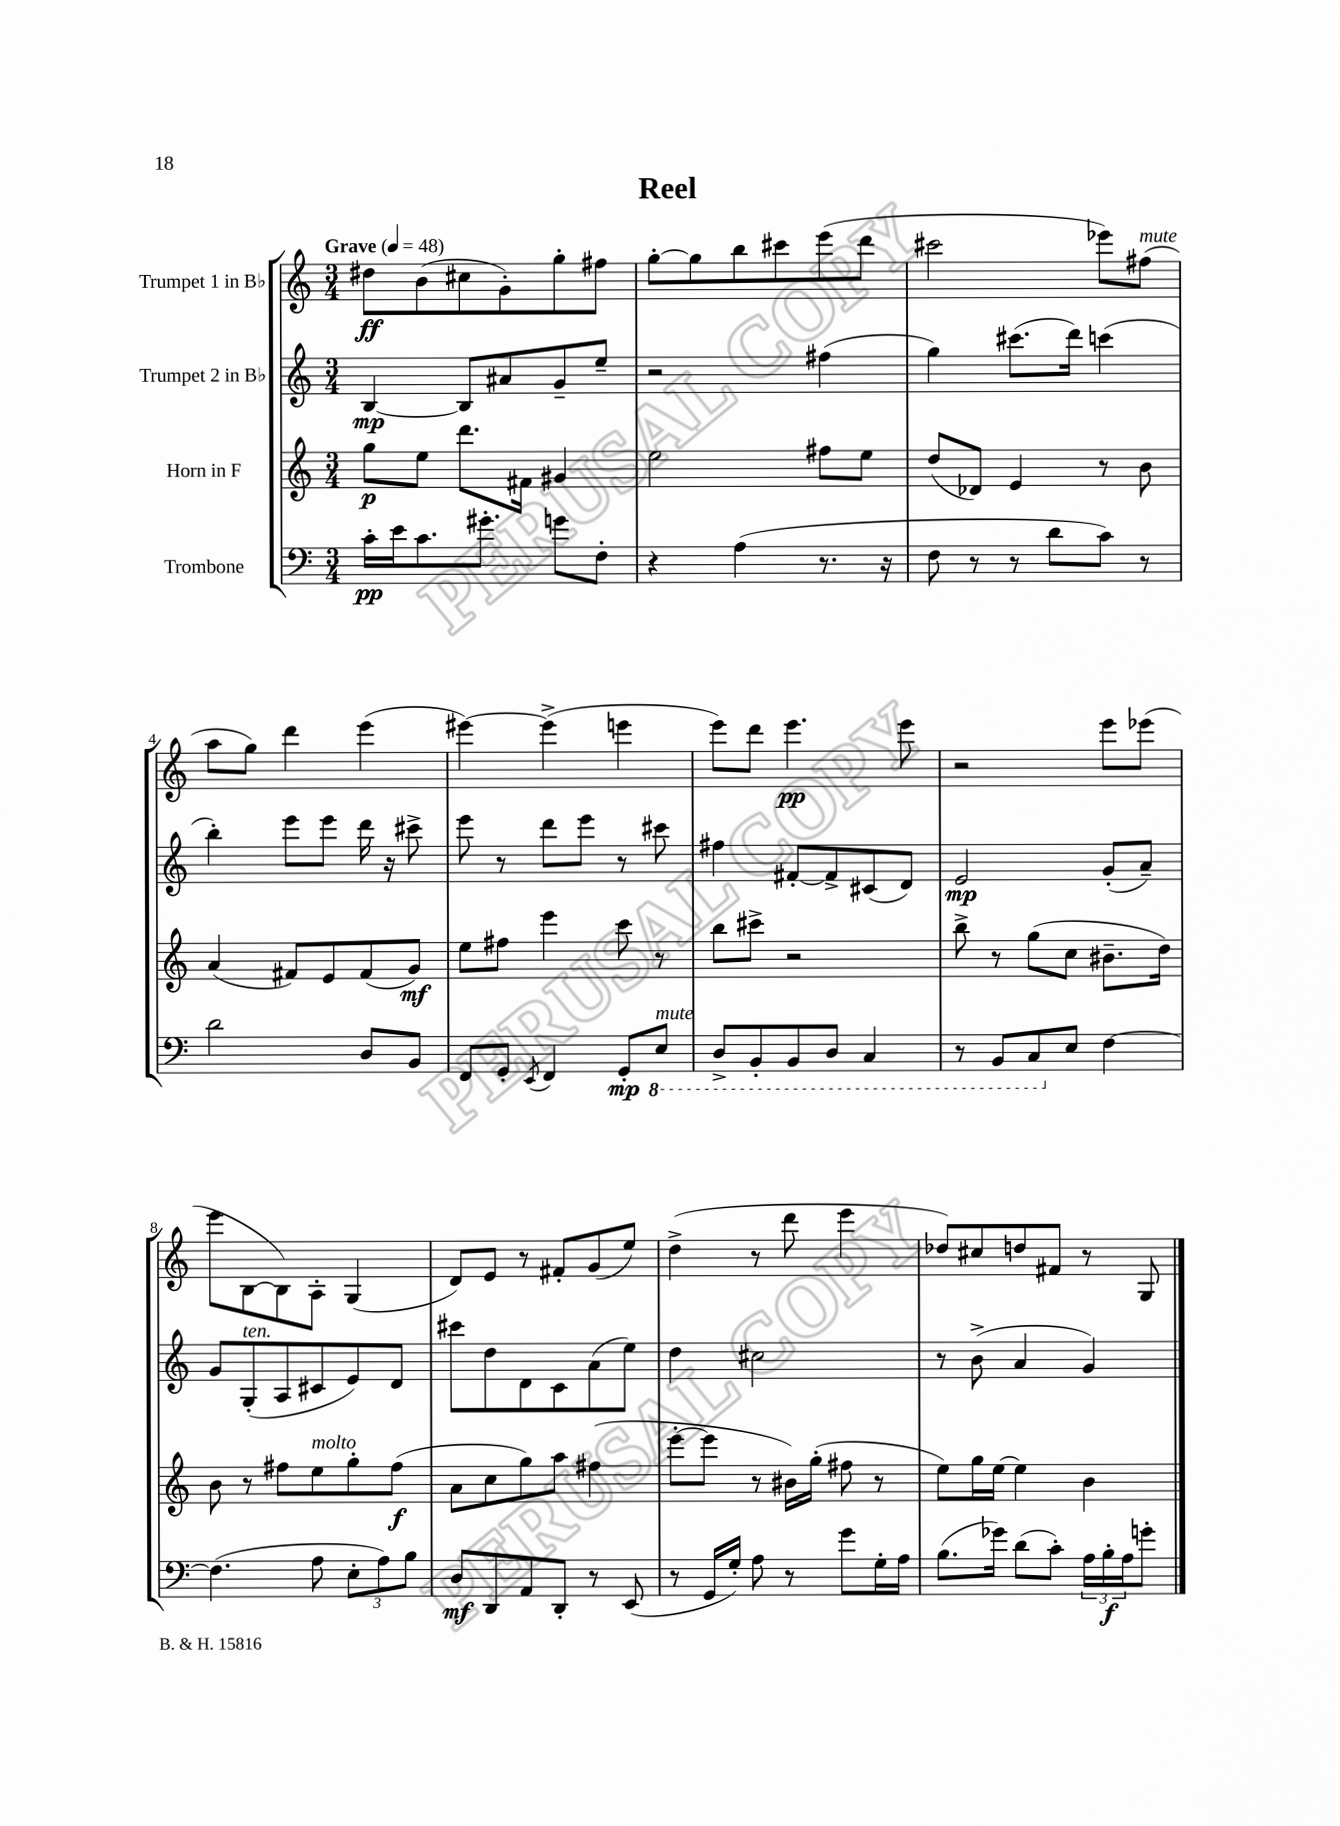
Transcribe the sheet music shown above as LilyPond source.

\header { title = "Reel" }
<<
\new StaffGroup <<
\new Staff = "s0" \with { instrumentName = "Trumpet 1 in Bb" } {
    \clef treble \key c \major \numericTimeSignature \time 3/4 \tempo "Grave" 4 = 48
    dis''8\ff b'8( cis''8 g'8-.) g''8-. fis''8 |
    g''8~-. g''8 b''8 cis'''8 e'''8( d'''8 |
    cis'''2 ees'''8) fis''8^\markup { \italic "mute" }( |
    a''8 g''8) d'''4 e'''4( |
    eis'''4~) eis'''4->( e'''4 |
    e'''8) d'''8 e'''4.\pp e'''8 |
    r2 e'''8 ees'''8( |
    e'''8 b8~ b8) a8-. g4( |
    d'8) e'8 r8 fis'8-. g'8( e''8) |
    d''4->( r8 d'''8 e'''4 |
    des''8) cis''8 d''8 fis'8 r8 g8 \bar "|." |
}
\new Staff = "s1" \with { instrumentName = "Trumpet 2 in Bb" } {
    \clef treble \key c \major \numericTimeSignature \time 3/4
    b4~\mp b8 ais'8 g'8-- e''8-- |
    r2 fis''4( |
    g''4) cis'''8.( d'''16) c'''4( |
    b''4-.) e'''8 e'''8 d'''16 r16 cis'''8-> |
    e'''8 r8 d'''8 e'''8 r8 cis'''8 |
    fis''4 fis'8~-. fis'8-> cis'8( d'8) |
    e'2\mp g'8-.( a'8--) |
    g'8 g8-.^\markup { \italic "ten." }( a8 cis'8 e'8) d'8 |
    cis'''8 d''8 d'8 c'8 a'8( e''8) |
    d''4 cis''2 |
    r8 b'8->( a'4 g'4) \bar "|." |
}
\new Staff = "s2" \with { instrumentName = "Horn in F" } {
    \clef treble \key c \major \numericTimeSignature \time 3/4
    g''8\p e''8 d'''8. fis'16 gis'4 |
    e''2 fis''8 e''8 |
    d''8( des'8) e'4 r8 b'8 |
    a'4( fis'8) e'8 fis'8( g'8\mf) |
    e''8 fis''8 e'''4 c'''8 r8 |
    b''8 cis'''8-> r2 |
    b''8-> r8 g''8( c''8 bis'8.-- d''16) |
    b'8 r8 fis''8 e''8^\markup { \italic "molto" } g''8-. fis''8\f( |
    a'8 c''8 g''8) a''8 fis''4( |
    e'''8~-. e'''8 r8 bis'16) g''16-.( fis''8 r8 |
    e''8) g''16 e''16~ e''4 b'4 \bar "|." |
}
\new Staff = "s3" \with { instrumentName = "Trombone" } {
    \clef bass \key c \major \numericTimeSignature \time 3/4
    c'16-.\pp e'16 c'8. gis'8.-. g'8 f8-. |
    r4 a4( r8. r16 |
    f8 r8 r8 d'8 c'8) r8 |
    d'2 d8 b,8 |
    f,8 g,8-. \acciaccatura { e,8 } f,4 g,8-.\mp \ottava #-1 e,8^\markup { \italic "mute" } |
    d,8-> b,,8-. b,,8 d,8 c,4 |
    r8 b,,8 c,8 \ottava #0 e8 f4~ |
    f4.( a8 \tuplet 3/2 { e8-. a8) b8 } |
    d8\mf d,8 a,8 d,8-. r8 e,8( |
    r8 g,16 g16-.) a8 r8 g'8 g16-. a16 |
    b8.( ges'16) d'8( c'8-.) \tuplet 3/2 { a16 b16-.\f a16 } g'8-. \bar "|." |
}
>>
>>
